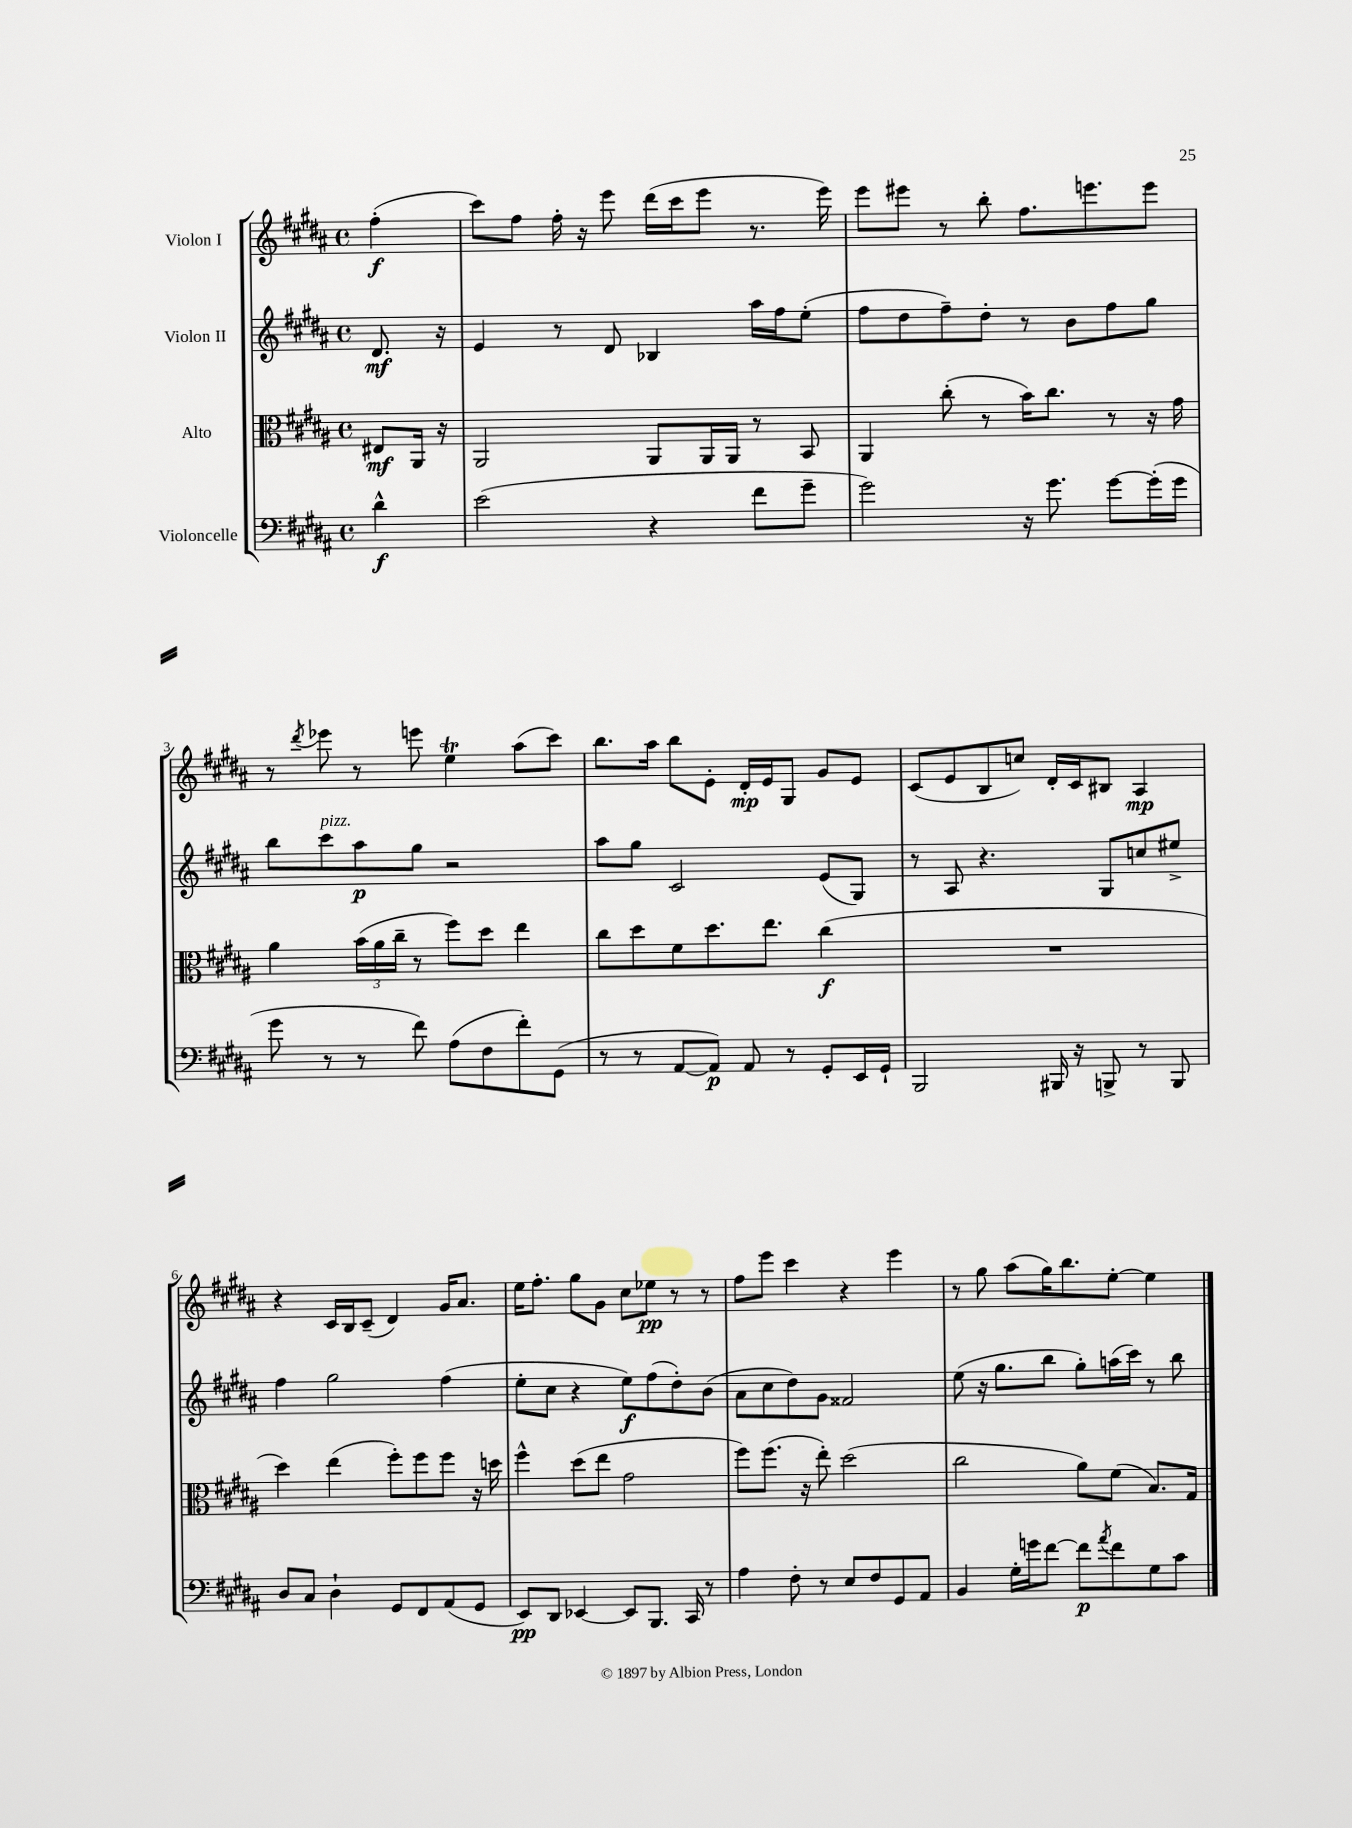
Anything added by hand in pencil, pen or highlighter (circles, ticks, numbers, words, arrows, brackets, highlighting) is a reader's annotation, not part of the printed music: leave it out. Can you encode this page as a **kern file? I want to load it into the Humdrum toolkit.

**kern	**dynam	**kern	**dynam	**kern	**dynam	**kern	**dynam
*part4	*part4	*part3	*part3	*part2	*part2	*part1	*part1
*staff4	*staff4	*staff3	*staff3	*staff2	*staff2	*staff1	*staff1
*I"Violoncelle	*	*I"Alto	*	*I"Violon II	*	*I"Violon I	*
*clefF4	*	*clefC3	*	*clefG2	*	*clefG2	*
*k[f#c#g#d#a#]	*	*k[f#c#g#d#a#]	*	*k[f#c#g#d#a#]	*	*k[f#c#g#d#a#]	*
*M4/4	*	*M4/4	*	*M4/4	*	*M4/4	*
*met(c)	*	*met(c)	*	*met(c)	*	*met(c)	*
=	=	=	=	=	=	=	=
4d#^^\	f	8E#X/L	mf	8.d#/	mf	(4ff#'\	f
.	.	16AA#/Jk	.	.	.	.	.
.	.	16r	.	16r	.	.	.
=1	=1	=1	=1	=1	=1	=1	=1
(2e\	.	2AA#/	.	4e/	.	8ccc#\L)	.
.	.	.	.	.	.	8ff#\J	.
.	.	.	.	8r	.	16ff#'\	.
.	.	.	.	.	.	16r	.
.	.	.	.	8d#/	.	8eee\	.
4r	.	8AA#/L	.	4B-X/	.	(16ddd#\LL	.
.	.	.	.	.	.	16ccc#\J	.
.	.	16AA#/L	.	.	.	8eee\J	.
.	.	16AA#/JJ	.	.	.	.	.
8f#\L	.	8r	.	16aa#\LL	.	8.r	.
.	.	.	.	16ff#\J	.	.	.
8g#~\J	.	8BB/	.	(8ee'\J	.	.	.
.	.	.	.	.	.	16eee\)	.
=2	=2	=2	=2	=2	=2	=2	=2
2g#\)	.	4AA#/	.	8ff#\L	.	8eee\L	.
.	.	.	.	8dd#\	.	8eee#X\J	.
.	.	(8cc#'\	.	8ff#~\)	.	8r	.
.	.	8r	.	8dd#'\J	.	8bb'\	.
16r	.	16b\KL)	.	8r	.	8.ff#\L	.
8.g#\	.	8.cc#\J	.	.	.	.	.
.	.	.	.	8b\L	.	.	.
.	.	.	.	.	.	8.eeen\	.
[8g#\L	.	8r	.	8ff#\	.	.	.
(16g#'\L]	.	16r	.	8gg#\J	.	8eee\J	.
16g#\JJ	.	16g#\	.	.	.	.	.
!!LO:LB:g=z
=3	=3	=3	=3	=3	=3	=3	=3
8g#\	.	4a#\	.	8bb\L	.	8r	.
.	.	.	.	.	.	8qddd#/	.
!	!	!	!	!LO:TX:a:i:t=pizz.	!	!	!
8r	.	.	.	8ccc#\	.	8eee-X\	.
8r	.	(24b\LL	.	8aa#\	p	8r	.
.	.	24a#\	.	.	.	.	.
.	.	24cc#~\JJ	.	.	.	.	.
8f#\)	.	8r	.	8gg#\J	.	8eeen\	.
(8A#\L	.	8ff#\L)	.	2r	.	4eeT\	.
8F#\	.	8dd#\J	.	.	.	.	.
8f#'\)	.	4ee\	.	.	.	(8aa#\L	.
(8GG#\J	.	.	.	.	.	8ccc#\J)	.
=4	=4	=4	=4	=4	=4	=4	=4
8r	.	8cc#\L	.	8aa#\L	.	8.bb\L	.
8r	.	8dd#\	.	8gg#\J	.	.	.
.	.	.	.	.	.	16aa#\Jk	.
[8AA#/L	.	8f#\	.	2c#/	.	8bb\L	.
8AA#/J])	p	8.dd#\	.	.	.	8e'\J	.
8AA#/	.	.	.	.	.	16d#'/LL	mp
.	.	8.ee\J	.	.	.	16e/J	.
8r	.	.	.	.	.	8G#/J	.
8GG#'/L	.	(4cc#\	f	(8e/L	.	8g#/L	.
16EE/L	.	.	.	8G#/J)	.	8e/J	.
16GG#`/JJ	.	.	.	.	.	.	.
=5	=5	=5	=5	=5	=5	=5	=5
2BBB/	.	1r	.	8r	.	(8c#/L	.
.	.	.	.	8A#/	.	8e/	.
.	.	.	.	4.r	.	8B/	.
.	.	.	.	.	.	8ccn/J)	.
16BBB#X/	.	.	.	.	.	16d#'/LL	.
16r	.	.	.	.	.	16c#/J	.
8BBBn^/	.	.	.	8G#/L	.	8B#X/J	.
8r	.	.	.	8ccn/	.	4A#/	mp
8BBB/	.	.	.	8ee#X^/J	.	.	.
!!LO:LB:g=z
=6	=6	=6	=6	=6	=6	=6	=6
8D#/L	.	4dd#\)	.	4ff#\	.	4r	.
8C#/J	.	.	.	.	.	.	.
4D#`\	.	(4ee\	.	2gg#\	.	16c#/LL	.
.	.	.	.	.	.	16B/J	.
.	.	.	.	.	.	(8c#~/J	.
8GG#/L	.	8ff#'\L)	.	.	.	4d#/)	.
8FF#/	.	8ff#\	.	.	.	.	.
(8AA#/	.	8ff#\J	.	(4ff#\	.	16g#/KL	.
.	.	.	.	.	.	8.a#/J	.
8GG#/J	.	16r	.	.	.	.	.
.	.	16ddn\	.	.	.	.	.
=7	=7	=7	=7	=7	=7	=7	=7
8EE/L)	pp	4ff#^^\	.	8ee'\L	.	16ee\KL	.
.	.	.	.	.	.	8.ff#'\J	.
8DD#/J	.	.	.	8cc#\J	.	.	.
[4EE-X/	.	(8dd#\L	.	4r	.	8gg#\L	.
.	.	8ee\J	.	.	.	8g#\J	.
8EE-/L]	.	2g#\	.	8ee\L)	f	8cc#\L	.
8.BBB/J	.	.	.	(8ff#\	.	8ee-X\J	pp
.	.	.	.	8dd#'\)	.	8r	.
16CC#/	.	.	.	.	.	.	.
8r	.	.	.	(8b\J	.	8r	.
=8	=8	=8	=8	=8	=8	=8	=8
4A#\	.	8ff#\L)	.	8a#\L	.	8ff#\L	.
.	.	(8.ff#\J	.	8cc#\	.	8eee\J	.
8F#'\	.	.	.	8dd#\)	.	4ccc#\	.
.	.	16r	.	.	.	.	.
8r	.	8ee'\)	.	8g#\J	.	.	.
8E/L	.	(2dd#\	.	2f##X/	.	4r	.
8F#/	.	.	.	.	.	.	.
8GG#/	.	.	.	.	.	4eee\	.
8AA#/J	.	.	.	.	.	.	.
=9	=9	=9	=9	=9	=9	=9	=9
4BB/	.	2cc#\	.	(8ee\	.	8r	.
.	.	.	.	16r	.	8gg#\	.
.	.	.	.	8.gg#\L	.	.	.
16G#'\LL	.	.	.	.	.	(8aa#\L	.
16gn\J	.	.	.	.	.	.	.
[8f#\J	.	.	.	8bb\J	.	16gg#\K)	.
.	.	.	.	.	.	8.bb\	.
8f#\L]	p	8a#\L)	.	8gg#'\L)	.	.	.
8qa#/	.	.	.	.	.	.	.
8f#\	.	(8f#\J	.	(16aan\L	.	[8ee'\J	.
.	.	.	.	16ccc#\JJ)	.	.	.
8G#\	.	8.B/L)	.	8r	.	4ee\]	.
8c#\J	.	.	.	8bb\	.	.	.
.	.	16G#/Jk	.	.	.	.	.
==	==	==	==	==	==	==	==
*-	*-	*-	*-	*-	*-	*-	*-
